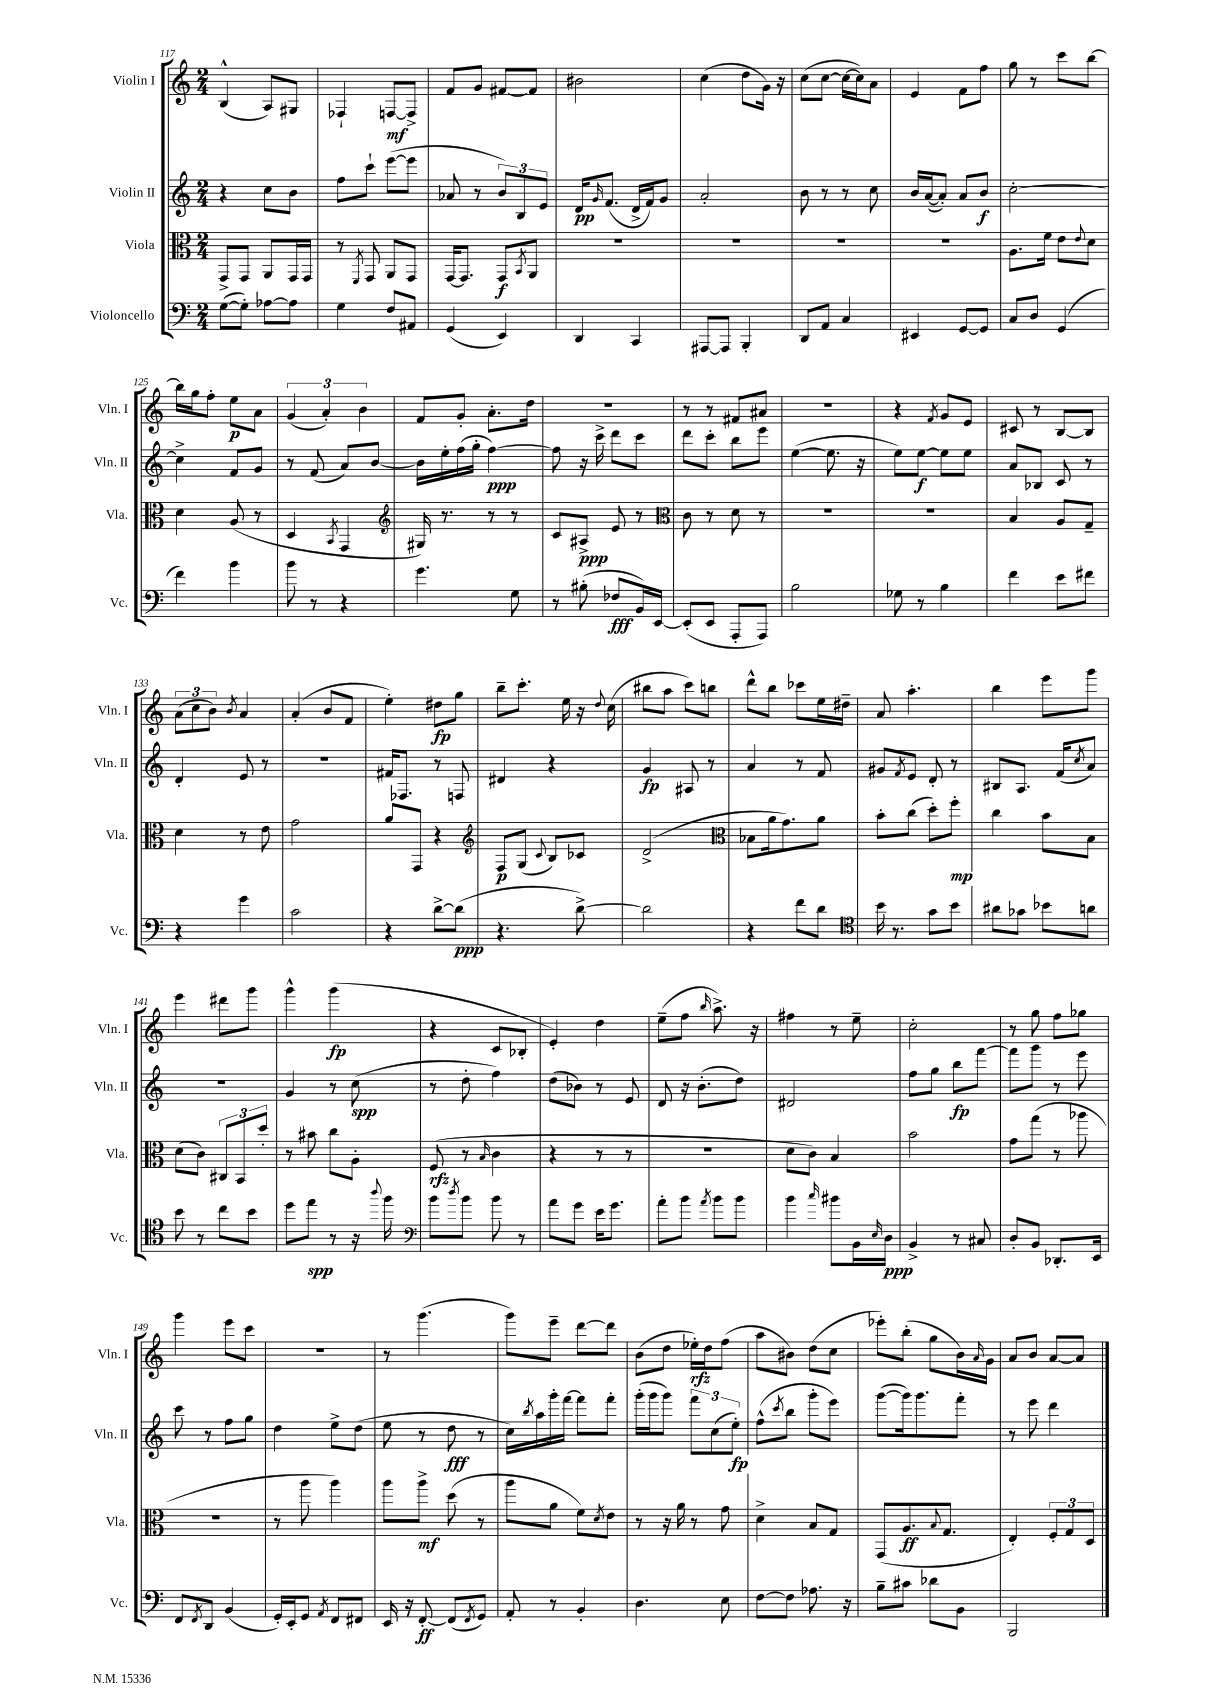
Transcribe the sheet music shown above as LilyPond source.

<<
\new StaffGroup <<
\new Staff = "s0" \with { instrumentName = "Violin I" shortInstrumentName = "Vln. I" } {
    \clef treble \key c \major \numericTimeSignature \time 2/4
    b4-^( a8) gis8 |
    fes4-! f8~\mf f8-> |
    f'8 g'8 fis'8~ fis'8 |
    bis'2 |
    c''4( d''8 g'16) r16 |
    c''8( c''8~ c''16~ c''16) a'8 |
    e'4 f'8 f''8 |
    g''8 r8 c'''8 b''8~ |
    b''16 g''16 f''8-. e''8\p a'8 |
    \tuplet 3/2 { g'4( a'4-.) b'4 } |
    f'8 g'8-. a'8.-. d''16 |
    R2 |
    r8 r8 fis'8 ais'8 |
    R2 |
    r4 \acciaccatura { f'8 } g'8 e'8 |
    cis'8 r8 b8~ b8 |
    \tuplet 3/2 { a'8( c''8 b'8) } \acciaccatura { b'8 } a'4 |
    a'4-.( b'8 f'8 |
    e''4-.) dis''8\fp g''8 |
    b''8-- c'''8.-. e''16 r16 \appoggiatura { d''8 } c''16( |
    bis''8 a''8 c'''8) b''8 |
    d'''8-^ b''8 ces'''8 e''16 dis''16-- |
    a'8 a''4.-. |
    b''4 e'''8 g'''8 |
    e'''4 dis'''8 g'''8 |
    g'''4-^ g'''4\fp( |
    r4 c'8 bes8-. |
    e'4-.) d''4 |
    e''8--( f''8 \grace { b''16 } a''8.->) r16 |
    fis''4 r8 e''8-- |
    c''2-. |
    r8 g''8 f''8 ges''8 |
    g'''4 e'''8 c'''8 |
    R2 |
    r8 g'''4.( |
    g'''8) e'''8-- d'''8~ d'''8 |
    b'8( d''8 ees''16-.\rfz) d''16 f''8( |
    a''8 bis'8) d''8( c''8 |
    ees'''8-.) b''8-.( g''8 b'16) \grace { a'16 } g'16 |
    a'8 b'8 a'8~ a'8 \bar "|." |
}
\new Staff = "s1" \with { instrumentName = "Violin II" shortInstrumentName = "Vln. II" } {
    \clef treble \key c \major \numericTimeSignature \time 2/4
    r4 c''8 b'8 |
    f''8 c'''8-! e'''8~( e'''8 |
    aes'8 r8 \tuplet 3/2 { b'8) b8 e'8 } |
    d'16\pp \grace { g'16 } f'8.( d'16-> f'16) g'8 |
    a'2-. |
    b'8 r8 r8 c''8 |
    b'16 a'16~( a'8-.) a'8 b'8\f |
    c''2~-. |
    c''4-> f'8 g'8 |
    r8 f'8( a'8) b'8~ |
    b'16 e''16-. f''16( g''16-. f''4~\ppp) |
    f''8 r16 c'''16-> d'''8 c'''8 |
    d'''8 c'''8-. b''8 e'''8 |
    e''4~( e''8. r16 |
    e''8) e''8~\f e''8 e''8 |
    a'8 bes8 c'8 r8 |
    d'4-. e'8 r8 |
    R2 |
    fis'16 fes8. r8 f8 |
    dis'4 r4 |
    g'4\fp ais8 r8 |
    a'4 r8 f'8 |
    gis'8 \acciaccatura { f'8 } e'8 d'8-. r8 |
    bis8 a8. f'16( \acciaccatura { c''8 } a'8) |
    R2 |
    g'4 r8 c''8\spp( |
    r8 d''8-. f''4) |
    d''8( bes'8) r8 e'8 |
    d'8 r16 b'8.-.( d''8) |
    dis'2 |
    f''8 g''8 b''8\fp f'''8~ |
    f'''8 g'''8 r8 e'''8 |
    c'''8 r8 f''8 g''8 |
    d''4 e''8-> d''8( |
    e''8 r8 d''8\fff r8 |
    c''16) \acciaccatura { b''8 } a''16 g'''16-. f'''16~ f'''8 f'''8-. |
    g'''16-.( g'''16 g'''8) \tuplet 3/2 { f'''8 c''8( e''8-.\fp) } |
    f''8-^( \acciaccatura { c'''8 } b''8 g'''8-. e'''8) |
    g'''8~( g'''16) g'''8. f'''8-. |
    r8 e'''8 d'''4 \bar "|." |
}
\new Staff = "s2" \with { instrumentName = "Viola" shortInstrumentName = "Vla." } {
    \clef alto \key c \major \numericTimeSignature \time 2/4
    g,8-> g,8 a,8 g,16 g,16 |
    r8 \acciaccatura { f,8 } g,8 a,8 g,8 |
    g,16~ g,8. g,8\f \acciaccatura { b,8 } a,8 |
    R2 |
    R2 |
    R2 |
    R2 |
    a8. f'16 e'8 \appoggiatura { e'8 } d'8 |
    d'4 a8( r8 |
    d4 \acciaccatura { b,8 } g,4 |
    \clef treble gis16) r8. r8 r8 |
    c'8 ais8->\ppp e'8 r8 |
    \clef alto c'8 r8 d'8 r8 |
    R2 |
    R2 |
    b4 a8 g8-- |
    d'4 r8 e'8 |
    g'2 |
    a'8 g,8 r4 |
    \clef treble f8\p g8( \appoggiatura { c'8 } b8) ces'8 |
    d'2->( |
    \clef alto bes8 a'16 g'8.) a'8 |
    b'8-. c''8( d''8-.) f''8-.\mp |
    c''4 b'8 b8 |
    d'8( c'8) \tuplet 3/2 { cis8 b,8 d''8-. } |
    r8 bis'8 c''8 a8-. |
    f8\rfz( r8 \grace { b16 } c'4 |
    r4 r8 r8 |
    r2 |
    d'8 c'8) b4 |
    b'2 |
    g'8 g''8( r8 aes''8 |
    r2 |
    r8 a''8 a''4) |
    a''8 a''8->\mf d''8( r8 |
    a''8 a'8 f'8) \acciaccatura { d'8 } e'8 |
    r8 r16 a'16 r8 g'8 |
    d'4-> b8 g8 |
    g,8( a8.\ff \appoggiatura { b8 } g8. |
    e4-.) \tuplet 3/2 { f8-. g8 d8 } \bar "|." |
}
\new Staff = "s3" \with { instrumentName = "Violoncello" shortInstrumentName = "Vc." } {
    \clef bass \key c \major \numericTimeSignature \time 2/4
    g8~( g8-.) aes8~ aes8 |
    g4 f8 ais,8 |
    g,4( e,4) |
    d,4 c,4 |
    ais,,8~ ais,,8 b,,4-. |
    d,8 a,8 c4 |
    eis,4 g,8~ g,8 |
    c8 d8 g,4( |
    f'4) b'4 |
    b'8 r8 r4 |
    g'4. g8 |
    r8 bis8-.( fes8\fff b,16) e,16~ |
    e,8-.( e,8 a,,8-. a,,8) |
    b2 |
    ges8 r8 b4 |
    f'4 e'8 fis'8 |
    r4 g'4 |
    c'2 |
    r4 d'8~-> d'8\ppp( |
    r4. d'8~->) |
    d'2 |
    r4 f'8 d'8 |
    \clef tenor b'16 r8. g'8 b'8 |
    ais'8 ges'8 bes'8 a'8 |
    b'8 r8 c''8 b'8 |
    d''8 e''8\spp r8 r16 \appoggiatura { a''8 } f''16 |
    \clef bass b'8 \acciaccatura { d''8 } b'8 b'8 r8 |
    a'8 g'8 e'16 g'8. |
    a'8-. b'8 \acciaccatura { a'8 } b'8 b'8 |
    b'4 \grace { c''16 } bis'8 b,16 \grace { e16 } d16\ppp |
    b,4-> r8 cis8 |
    d8-. b,8 des,8.-. e,16 |
    f,8 \acciaccatura { f,8 } d,8 b,4( |
    g,16-.) e,16-. g,8 \acciaccatura { a,8 } f,8 fis,8 |
    e,16 r16 f,8~-.\ff f,8( \acciaccatura { f,8 } g,8) |
    a,8-. r8 b,4-. |
    d4. e8 |
    f8~ f8 aes8. r16 |
    b8-- cis'8 des'8 b,8 |
    b,,2 \bar "|." |
}
>>
>>
\layout { \context { \Score currentBarNumber = #117 } }
